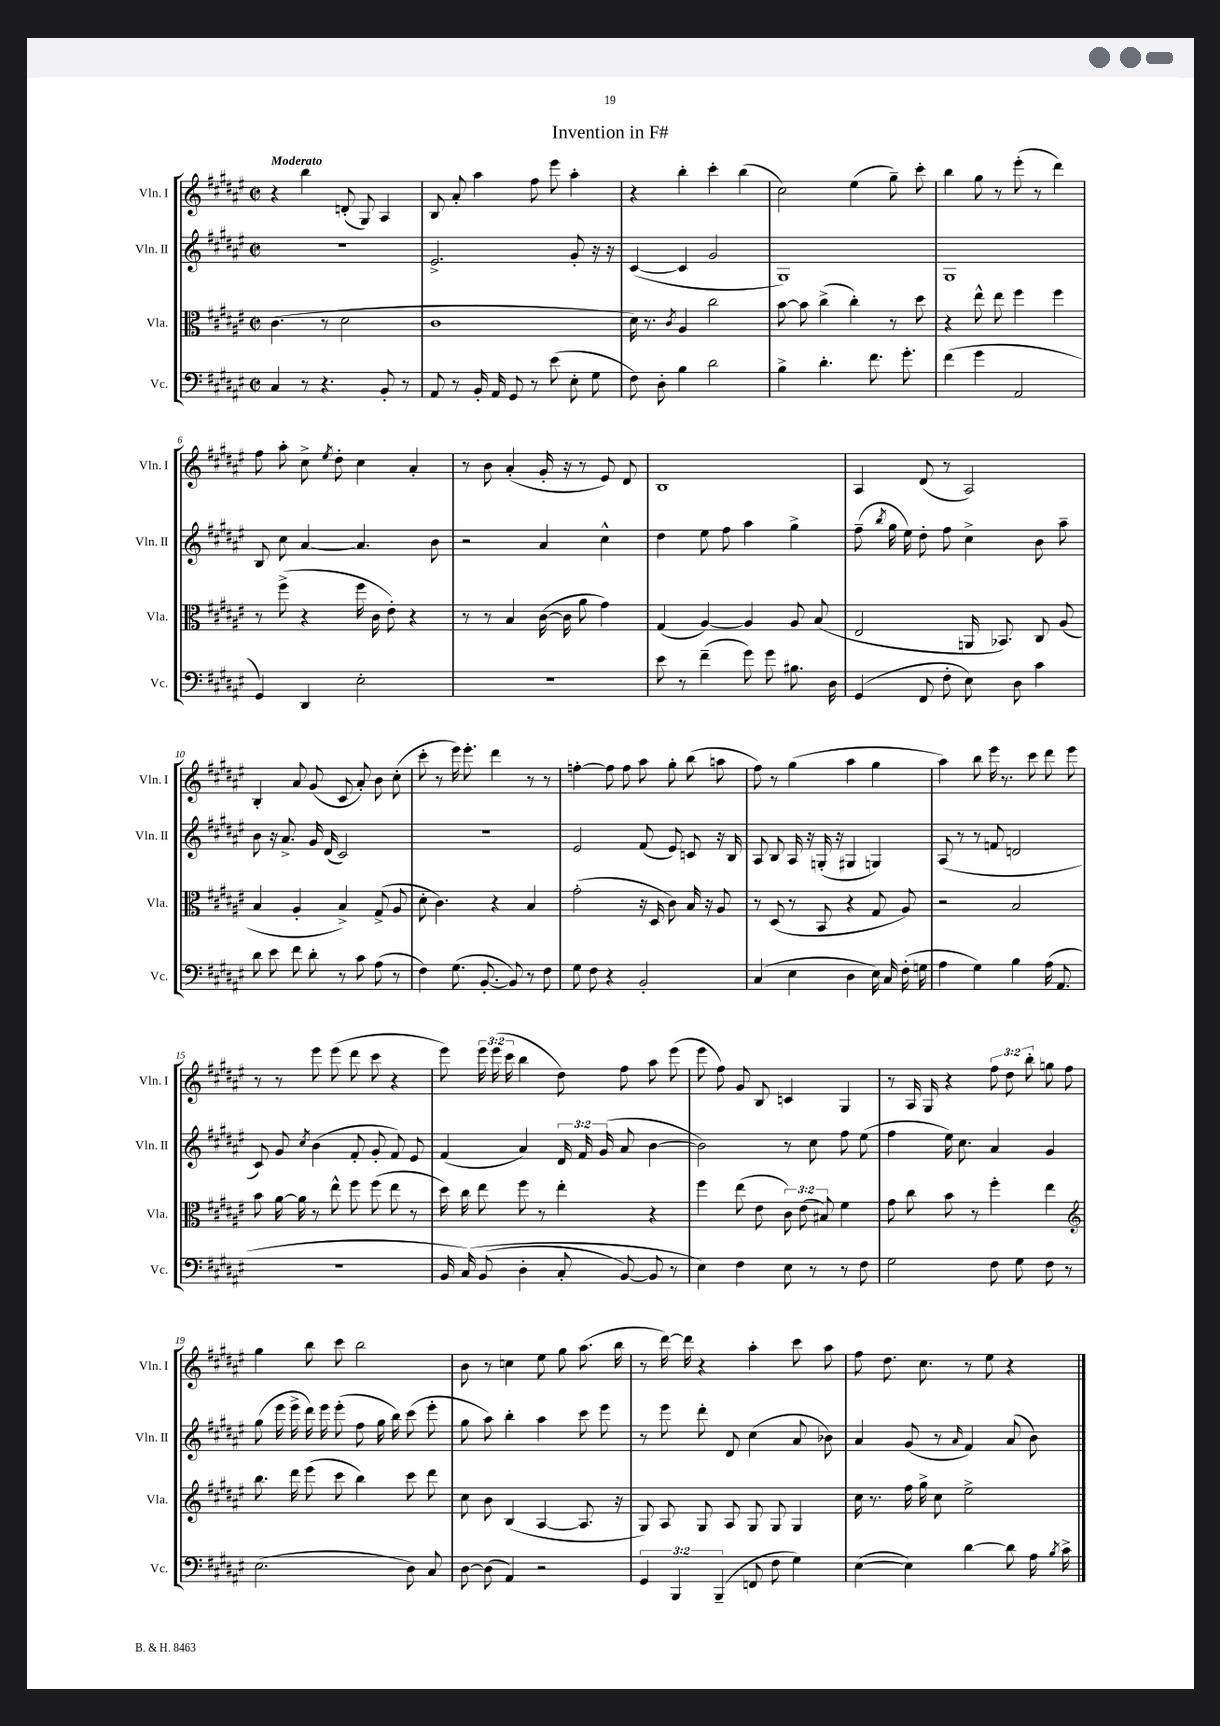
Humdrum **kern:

**kern	**kern	**kern	**kern
*staff4	*staff3	*staff2	*staff1
*clefF4	*clefC3	*clefG2	*clefG2
*k[f#c#g#d#a#e#]	*k[f#c#g#d#a#e#]	*k[f#c#g#d#a#e#]	*k[f#c#g#d#a#e#]
*M2/2	*M2/2	*M2/2	*M2/2
*met(c|)	*met(c|)	*met(c|)	*met(c|)
4C#/	(4.c#\	1r	4r
8r	.	.	4bb\
4.r	8r	.	.
.	2d#\	.	(8d'/
.	.	.	8G#/)
8BB'/	.	.	4A#/
8r	.	.	.
=	=	=	=
8AA#/	1c#	2.e#^/	8B/
8r	.	.	8a#'/
16BB'/	.	.	4aa#\
16AA#/	.	.	.
8GG#/	.	.	.
8r	.	.	8ff#\
(8e#\	.	.	8eee#\
8E#'\	.	8g#'/	4aa#'\
8G#\	.	16r	.
.	.	16r	.
=	=	=	=
8F#\)	16d#\)	([4c#/	4r
.	8.r	.	.
8D#'\	.	.	.
.	8qc#/	.	.
4B\	4A#/	4c#/]	4bb'\
2d#\	2cc#\	2g#/	4ccc#'\
.	.	.	(4bb\
=	=	=	=
4B^\	[8b\	1G#)	2cc#\)
.	8b\]	.	.
4.d#'\	(4cc#^\	.	.
.	4cc#'\)	.	(4ee#\
8.f#\	.	.	.
.	8r	.	8gg#~\)
8.g#'\	.	.	.
.	8dd#\	.	8ccc#'\
=	=	=	=
(4f#\	4r	1G#	4bb\
4g#\	8ee#^^\	.	8gg#\
.	8ee#\	.	8r
2AA#/	4ff#\	.	(8eee#'\
.	.	.	8r
.	4ff#\	.	4ddd#\)
=	=	=	=
4GG#/)	8r	8B/	8ff#\
.	(8ff#^\	8cc#\	8aa#'\
4DD#/	4r	[4a#/	8cc#^\
.	.	.	8qee#/
.	.	.	8dd#'\
2E#'\	16ff#\	4.a#/]	4cc#\
.	16c#\	.	.
.	8e#'\)	.	.
.	4r	.	4a#'/
.	.	8b\	.
=	=	=	=
1r	8r	2r	8r
.	8r	.	8b\
.	4B/	.	(4a#'/
.	([16c#\	4a#/	16g#'/
.	16c#\]	.	16r
.	8a#\	.	8r
.	4g#\)	4cc#^^\	8e#/)
.	.	.	8d#/
=	=	=	=
8e#\	(4G#/	4dd#\	1B
8r	.	.	.
(4f#~\	[4A#/)	8ee#\	.
.	.	8ff#\	.
8g#\)	4A#/]	4aa#\	.
8g#\	.	.	.
8.B#\	8A#/	4gg#^\	.
.	(8B/	.	.
16D#\	.	.	.
=	=	=	=
(4GG#/	2E#/	(8ff#~\	4A#/
.	.	8qbb/	.
.	.	16gg#\	.
.	.	16ee#\)	.
8FF#/	.	8dd#'\	(8d#/
8F#'\	.	8ff#\	8r
8E#\)	16AA/	4cc#^\	2A#/)
.	8.BB-/)	.	.
8D#\	.	.	.
4c#\	8C#/	8b\	.
.	(8A#/	8aa#~\	.
=	=	=	=
8d#\	4B/	8b\	4B'/
8e#\	.	16r	.
.	.	8.a#^/	.
8f#\	4A#'/	.	8a#/
8d#'\	.	16g#/	(8g#/
.	.	(16d#/	.
8r	4B^/)	2c#/)	8c#/
8c#\	.	.	8a#'/)
(8A#\	(8G#^/	.	8b\
8r	8A#/	.	(8cc#'\
=	=	=	=
4F#\)	8d#'\	1r	8ccc#'\
.	4.c#\)	.	8r
(8.G#\	.	.	16eee#\)
.	.	.	8.eee#'\
[8.BB'/	.	.	.
.	4r	.	4ddd#\
8BB/])	.	.	.
8r	4B/	.	8r
8F#\	.	.	8r
=	=	=	=
8G#\	(2g#'\	2e#/	[4ff'\
8F#\	.	.	.
4r	.	.	8ff\]
.	.	.	8ff\
2BB'/	16r	(8f#/	8aa#\
.	16D#/	.	.
.	8c#\)	8e#/)	8gg#'\
.	16B/	8c/	(8bb\
.	16r	.	.
.	8A#/	16r	8aa\
.	.	16B/	.
=	=	=	=
(4C#/	8r	8A#/	8ff#\)
.	(8D#/	8B/	8r
4E#\	8r	16A#/	(4gg#\
.	.	16r	.
.	8BB/	(16G'/	.
.	.	16r	.
4D#\	4r	4G#/	4aa#\
16E#\)	8G#/	4G/)	4gg#\
16C#/	.	.	.
(16F#'\	8A#/)	.	.
16G\	.	.	.
=	=	=	=
4A#\	2r	(8A#/	4aa#\)
.	.	8r	.
4G#\)	.	8r	8bb\
.	.	8f/	16eee#\
.	.	.	8.r
4B\	2B/	2d/	.
.	.	.	8ccc#\
(16A#\	.	.	8ddd#\
8.AA#/	.	.	.
.	.	.	8eee#\
=	=	=	=
1r	8b\	8c#/)	8r
.	[16a#\	8g#/	8r
.	16a#\]	.	.
.	.	8qcc#/	.
.	8r	(4b\	8eee#\
.	8ee#^^\	.	(8eee#\
.	8ff#\	8f#'/	8ddd#\
.	(8ff#\	8g#'/	8ccc#\
.	8ee#\	8f#/)	4r
.	8r	8e#/	.
=	=	=	=
16BB/	16dd#\)	(4f#/	8eee#\)
&(16C#/)	16cc#\	.	.
(8BB/	8ee#\	.	24eee#\
.	.	.	(24eee#\
.	.	.	24ccc#\
4D#'\	8ff#\	4a#/)	4bb\
.	8r	.	.
8C#'/	4ee#'\	24d#/	8dd#\)
.	.	24f#/	.
.	.	(24g#/	.
[8BB/)	.	8a#/	8ff#\
8BB/]	4r	[4b\	8aa#\
8r	.	.	(8eee#\
=	=	=	=
4E#\&)	4ff#\	2b\])	8eee#\
.	.	.	8ff#\)
4F#\	(8ee#\	.	8g#/
.	8e#\	.	8B/
8E#\	12c#\)	8r	4c/
.	(12e#\	.	.
8r	.	8cc#\	.
.	12B#/)	.	.
8r	4f#\	8ff#\	4G#/
8F#\	.	(8ee#\	.
=	=	=	=
2G#\	8g#\	4ff#\	8r
.	8cc#\	.	16A#/
.	.	.	16G#/
.	8b\	16ee#\)	4r
.	.	8.cc#\	.
.	8r	.	.
8F#\	4ff#'\	4a#/	12ff#\
.	.	.	12dd#\
8G#\	.	.	.
.	.	.	12bb'\
8F#\	4ee#\	4g#/	8gg\
8r	.	.	8ff#\
=	=	=	=
*	*clefG2	*	*
(2.E#\	8.bb\	(8gg#\	4gg#\
.	.	16eee#\	.
.	16ddd#\	16eee#^\	.
.	(8eee#\	16ddd#\)	8bb\
.	.	16eee#\	.
.	8ccc#\	(8eee#'\	8ccc#\
.	4bb\)	8ff#\	2bb\
.	.	16gg#\	.
.	.	16bb\)	.
8D#\)	8ccc#\	(8ccc#\	.
8C#/	8ddd#\	8eee#'\	.
=	=	=	=
[8D#\	8cc#\	8gg#\	8b\
(8D#\]	8b\	8aa#\)	8r
4AA#/)	(4B/	4bb'\	4cc\
2r	[4A#/	4aa#\	8ee#\
.	.	.	8gg#\
.	8.A#/]	8ccc#\	(8.aa#\
.	.	8eee#\	.
.	16r	.	16bb\
=	=	=	=
6GG#/	8G#/)	8r	8r
.	8A#/	8eee#\	[16ddd#\)
6BBB/	.	.	.
.	.	.	16ddd#\]
.	8G#/	8ddd#'\	4r
(6BBB~/	.	.	.
.	8A#/	8d#/	.
8FF/	8G#/	(4cc#\	4aa#'\
8F#\	8G#/	.	.
4G#\)	4G#/	8a#/	8ccc#\
.	.	8b-\)	8aa#\
=	=	=	=
([4E#\	16cc#\	4a#/	8ff#\
.	8.r	.	.
.	.	.	8.dd#\
4E#\])	16ff#\	(8g#/	.
.	16gg#^\	.	8.cc#\
.	8cc#\	8r	.
.	.	16qqa#/	.
[4d#\	2ee#^\	4f#/)	8r
.	.	.	8ee#\
8d#\]	.	(8a#/	4r
16A#\	.	8b\)	.
8qB/	.	.	.
16c#^\	.	.	.
==	==	==	==
*-	*-	*-	*-
